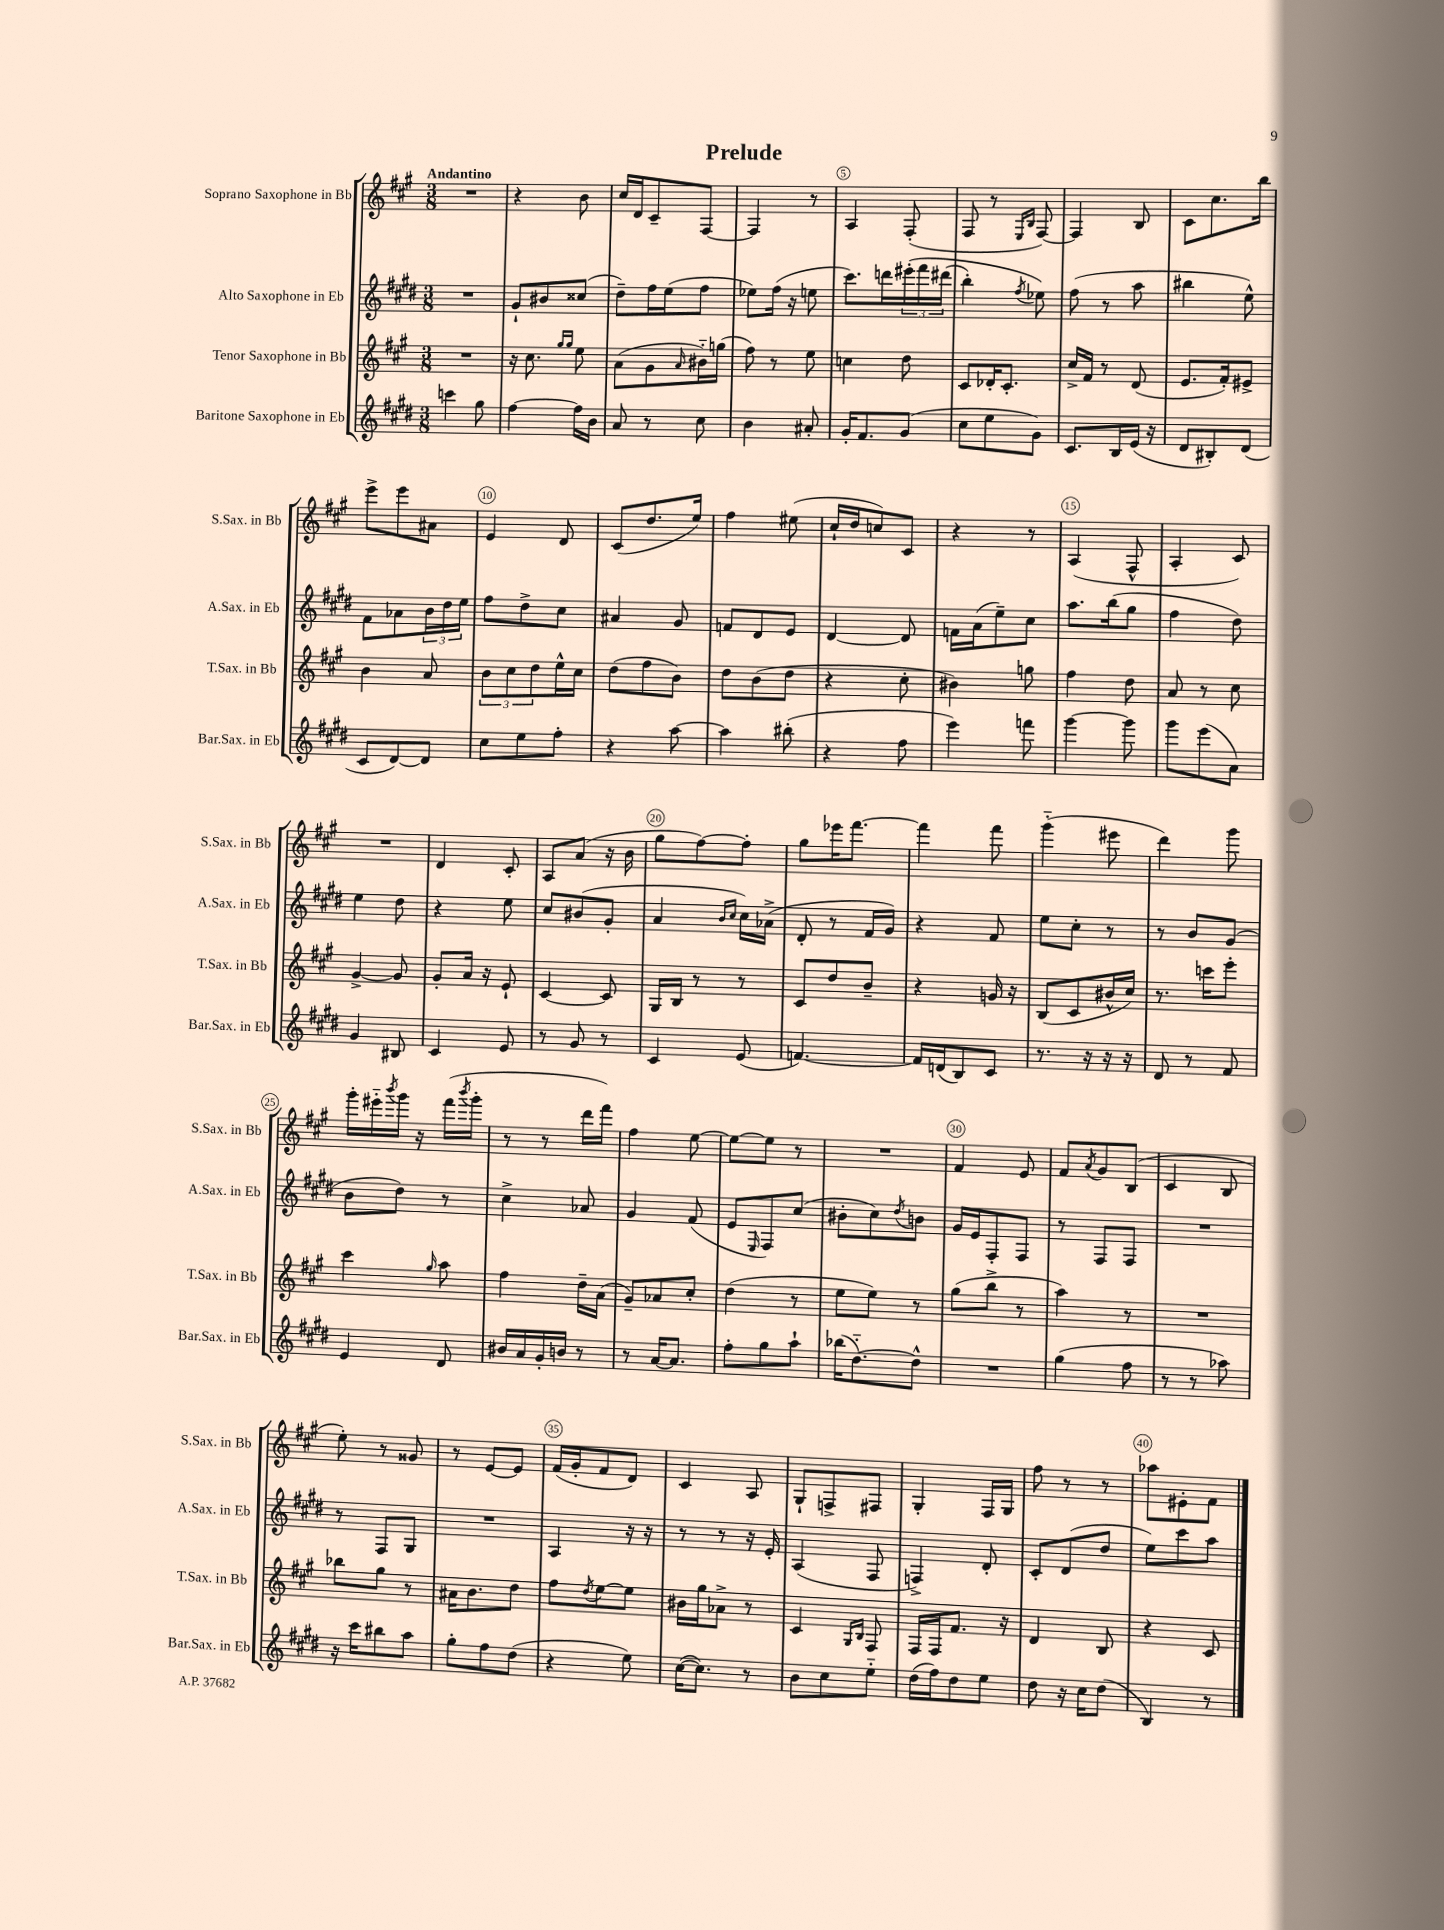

**kern	**kern	**kern	**kern
*part4	*part3	*part2	*part1
*staff4	*staff3	*staff2	*staff1
*I"Baritone Saxophone in Eb	*I"Tenor Saxophone in Bb	*I"Alto Saxophone in Eb	*I"Soprano Saxophone in Bb
*I'Bar.Sax. in Eb	*I'T.Sax. in Bb	*I'A.Sax. in Eb	*I'S.Sax. in Bb
*clefG2	*clefG2	*clefG2	*clefG2
*k[f#c#g#d#]	*k[f#c#g#]	*k[f#c#g#d#]	*k[f#c#g#]
*M3/8	*M3/8	*M3/8	*M3/8
=1	=1	=1	=1
!	!	!	!LO:TX:a:B:t=Andantino
4cccn\	4.r	4.r	4.r
8gg#\	.	.	.
=2	=2	=2	=2
[4ff#\	16r	8g#`/L	4r
.	8.cc#\	.	.
.	.	8b#X/	.
.	16qqgg#/LL	.	.
.	16qqgg#/JJ	.	.
16ff#\LL]	8ee\	(8cc##X/J	8b\
16b\JJ	.	.	.
=3	=3	=3	=3
8a/	(8a\L	8dd#~\L)	16cc#/LL
.	.	.	16d/J
8r	8g#\	16ff#\L	8c#~/
.	.	(16ee\J	.
.	16qqa/	.	.
8cc#\	16b#X\L)	8ff#\J	[8F#/J
.	(16ggn\JJ	.	.
=4	=4	=4	=4
4b\	8ff#\)	8ee-X\L)	4F#/]
.	8r	(16ff#\Jk	.
.	.	16r	.
8a#X'/	8ee\	8een\	8r
=5	=5	=5	=5
16g#'/KL	4ccn\	8.ccc#\L)	4A/
8.f#/	.	.	.
.	.	16dddn\L	.
(8g#/J	8dd\	(24eee#X'\	(8F#'/
.	.	24fff#\	.
.	.	(24ddd#X\JJ	.
=6	=6	=6	=6
8cc#\L	8c#/L	4bb'\)	8F#/
8ee\	16d-X'/K	.	8r
.	8.c#'/J	.	.
.	.	.	16qqE/LL
.	.	8qff#/	16qqB/JJ
8g#\J)	.	8ee-X\)	[8F#/)
=7	=7	=7	=7
8.c#/L	16cc#^/LL	(8ff#\	4F#/]
.	16f#/JJ	.	.
.	8r	8r	.
16B/L	.	.	.
(16e/JJ	(8d/	8aa\	8B/
16r	.	.	.
=8	=8	=8	=8
8d#/L	8.e/L	4bb#X\	8c#\L
8B#X'/)	.	.	8.cc#\
.	16f#'/k)	.	.
(8d#/J	8e#X^/J	8ee^^\)	.
.	.	.	16bb\Jk
!!LO:LB:g=z
=9	=9	=9	=9
8c#/L	4b\	8f#\L	8eee^\L
[8d#/)	.	8a-X\	8eee\
8d#/J]	8a/	24b\L	8a#X\J
.	.	24dd#\	.
.	.	24ee\JJ	.
=10	=10	=10	=10
8cc#\L	12b\L	8ff#\L	4e/
.	12cc#\	.	.
8ee\	.	8dd#^\	.
.	12dd\	.	.
8ff#'\J	16ee^^\L	8cc#\J	8d/
.	16cc#\JJ	.	.
=11	=11	=11	=11
4r	(8dd\L	4a#X/	(8c#/L
.	8ff#\	.	8.dd/
[8aa\	8b\J)	8g#/	.
.	.	.	16ee/Jk)
=12	=12	=12	=12
4aa\]	8dd\L	8fn/L	4ff#\
.	(8b\	8d#/	.
(8bb#X'\	8dd\J	8e/J	(8ee#X\
=13	=13	=13	=13
4r	4r	[4d#/	16cc#`/LL
.	.	.	16dd/J
.	.	.	8ccn/)
8ff#\	8cc#'\	8d#/]	8c#/J
=14	=14	=14	=14
4eee\)	4b#X\)	16fn\LL	4r
.	.	(16a\J	.
.	.	8ee~\)	.
8fffn\	8ggn\	8cc#\J	8r
=15	=15	=15	=15
[4ggg#\	4ff#\	8.aa\L	(4A/
.	.	(16bb\k	.
8ggg#\]	8dd\	8gg#\J	8F#^^/
=16	=16	=16	=16
8ggg#\L	8a/	4ff#\	4A'/
(8eee\	8r	.	.
8a\J)	8cc#\	8dd#\)	8c#/)
!!LO:LB:g=z
=17	=17	=17	=17
4g#/	[4g#^/	4ee\	4.r
8B#X/	8g#/]	8dd#\	.
=18	=18	=18	=18
4c#/	8g#'/L	4r	4d/
.	16a/Jk	.	.
.	16r	.	.
8e/	8e`/	8ee\	8c#'/
=19	=19	=19	=19
8r	[4c#/	8cc#/L	8A/L
8g#/	.	(8b#X/	(8a/J
8r	8c#/]	8g#'/J	16r
.	.	.	16b\
=20	=20	=20	=20
4c#/	16G#/LL	4a/	8gg#\L
.	16B/JJ	.	.
.	8r	.	[8ff#\)
.	.	16qqb/LL	.
.	.	16qqcc#/JJ	.
(8e/	8r	16cc#\LL)	8ff#'\J]
.	.	(16a-X^\JJ	.
=21	=21	=21	=21
[4.fn/)	8c#/L	8d#'/	8gg#\L
.	8dd/	8r	16eee-X\K
.	.	.	[8.fff#\J
.	8b~/J	16f#/LL	.
.	.	16g#/JJ)	.
=22	=22	=22	=22
16f/LL]	4r	4r	4fff#\]
(16dn/J	.	.	.
8B/)	.	.	.
8c#/J	16gn/	8f#/	8fff#\
.	16r	.	.
=23	=23	=23	=23
8.r	(8B/L	8ee\L	(4ggg#\
.	8c#/	8cc#'\J	.
16r	.	.	.
16r	16b#X^^/L	8r	8eee#X\
16r	16cc#/JJ)	.	.
=24	=24	=24	=24
8d#/	8.r	8r	4ddd\)
8r	.	8b/L	.
.	16cccn\KL	.	.
8f#/	8eee'\J	(8g#/J	8ggg#\
!!LO:LB:g=z
=25	=25	=25	=25
4e/	4ccc#\	8b\L	16ggg#'\LL
.	.	.	16eee#X\
.	.	.	8qbbb/
.	.	8dd#\J)	16ggg#\JJ
.	.	.	16r
.	16qqgg#/	.	.
8d#/	8aa\	8r	(16fff#\LL
.	.	.	8qbbb/
.	.	.	16ggg#'\JJ
=26	=26	=26	=26
16b#X/LL	4ff#\	4cc#^\	8r
16a/	.	.	.
16g#'/	.	.	8r
16bn/JJ	.	.	.
8r	16dd~\LL	8a-X/	16ddd\LL
.	(16a\JJ	.	16fff#\JJ)
=27	=27	=27	=27
8r	8g#~/L)	4g#/	4ff#\
[16a/KL	8a-X/	.	.
8.a/J]	.	.	.
.	8cc#'/J	(8f#/	[8ee\
=28	=28	=28	=28
8ff#'\L	(4dd\	8e/L	8ee\L_
.	.	16qqE/	.
8gg#\	.	8F#/)	8ee\J]
8aa`\J	8r	(8cc#/J	8r
=29	=29	=29	=29
(16bb-X\KL	8ee\L	8b#X'\L	4.r
[8.dd#\)	.	.	.
.	8ee\J)	8cc#\)	.
.	.	8qdd#/	.
8dd#^^\J]	8r	8bn\J	.
=30	=30	=30	=30
4.r	(8gg#\L	16g#/LL	4f#/
.	.	16e/J	.
.	8bb^\J	8F#'/	.
.	8r	8F#/J	8e/
=31	=31	=31	=31
(4gg#\	4aa\)	8r	8f#/L
.	.	.	8qa/
.	.	8F#/L	8g#/
8ff#\	8r	8F#/J	(8B/J
=32	=32	=32	=32
8r	4.r	4.r	4c#/
8r	.	.	.
8aa-X\)	.	.	8B/
!!LO:LB:g=z
=33	=33	=33	=33
16r	8bb-X\L	8r	8ee'\)
16ccc#\KL	.	.	.
8bb#X\	8gg#\J	8F#/L	8r
8aa\J	8r	8G#/J	8g##X/
=34	=34	=34	=34
8gg#'\L	16a#X\KL	4.r	8r
.	8.b\	.	.
8ff#\	.	.	[8e/L
(8dd#\J	8dd\J	.	8e/J]
=35	=35	=35	=35
4r	8ff#\L	4A/	(16f#/LL
.	.	.	16g#'/J
.	8qdd/	.	.
.	[8ee\	.	8f#/
8ee\)	8ee\J]	16r	8d/J)
.	.	16r	.
=36	=36	=36	=36
([16cc#\KL	16b#X\LL	8r	4c#/
8.cc#\J])	16gg#\J	.	.
.	8a-X^\J	8r	.
8r	8r	16r	8A/
.	.	16e'/	.
=37	=37	=37	=37
8b\L	4c#/	(4A/	8G#`/L
8cc#\	.	.	8Fn^/
.	16qqG#/LL	.	.
.	16qqB/JJ	.	.
8ee\J	8F#/	8F#/	8F#X/J
=38	=38	=38	=38
(16dd#\LL	16F#/LL	4Fn^/)	4G#'/
16ff#\J)	16F#/J	.	.
8dd#\	8.f#/J	.	.
8ee\J	.	8d#'/	16F#/LL
.	16r	.	16G#/JJ
=39	=39	=39	=39
8dd#\	4d/	8c#'/L	8ff#\
16r	.	(8d#/	8r
16cc#\KL	.	.	.
(8dd#\J	8B/	8dd#/J	8r
=40	=40	=40	=40
4B/)	4r	8ee\L)	8aa-X\L
.	.	8ccc#\	8e#X'\
8r	8c#/	8aa\J	8f#\J
==	==	==	==
*-	*-	*-	*-
